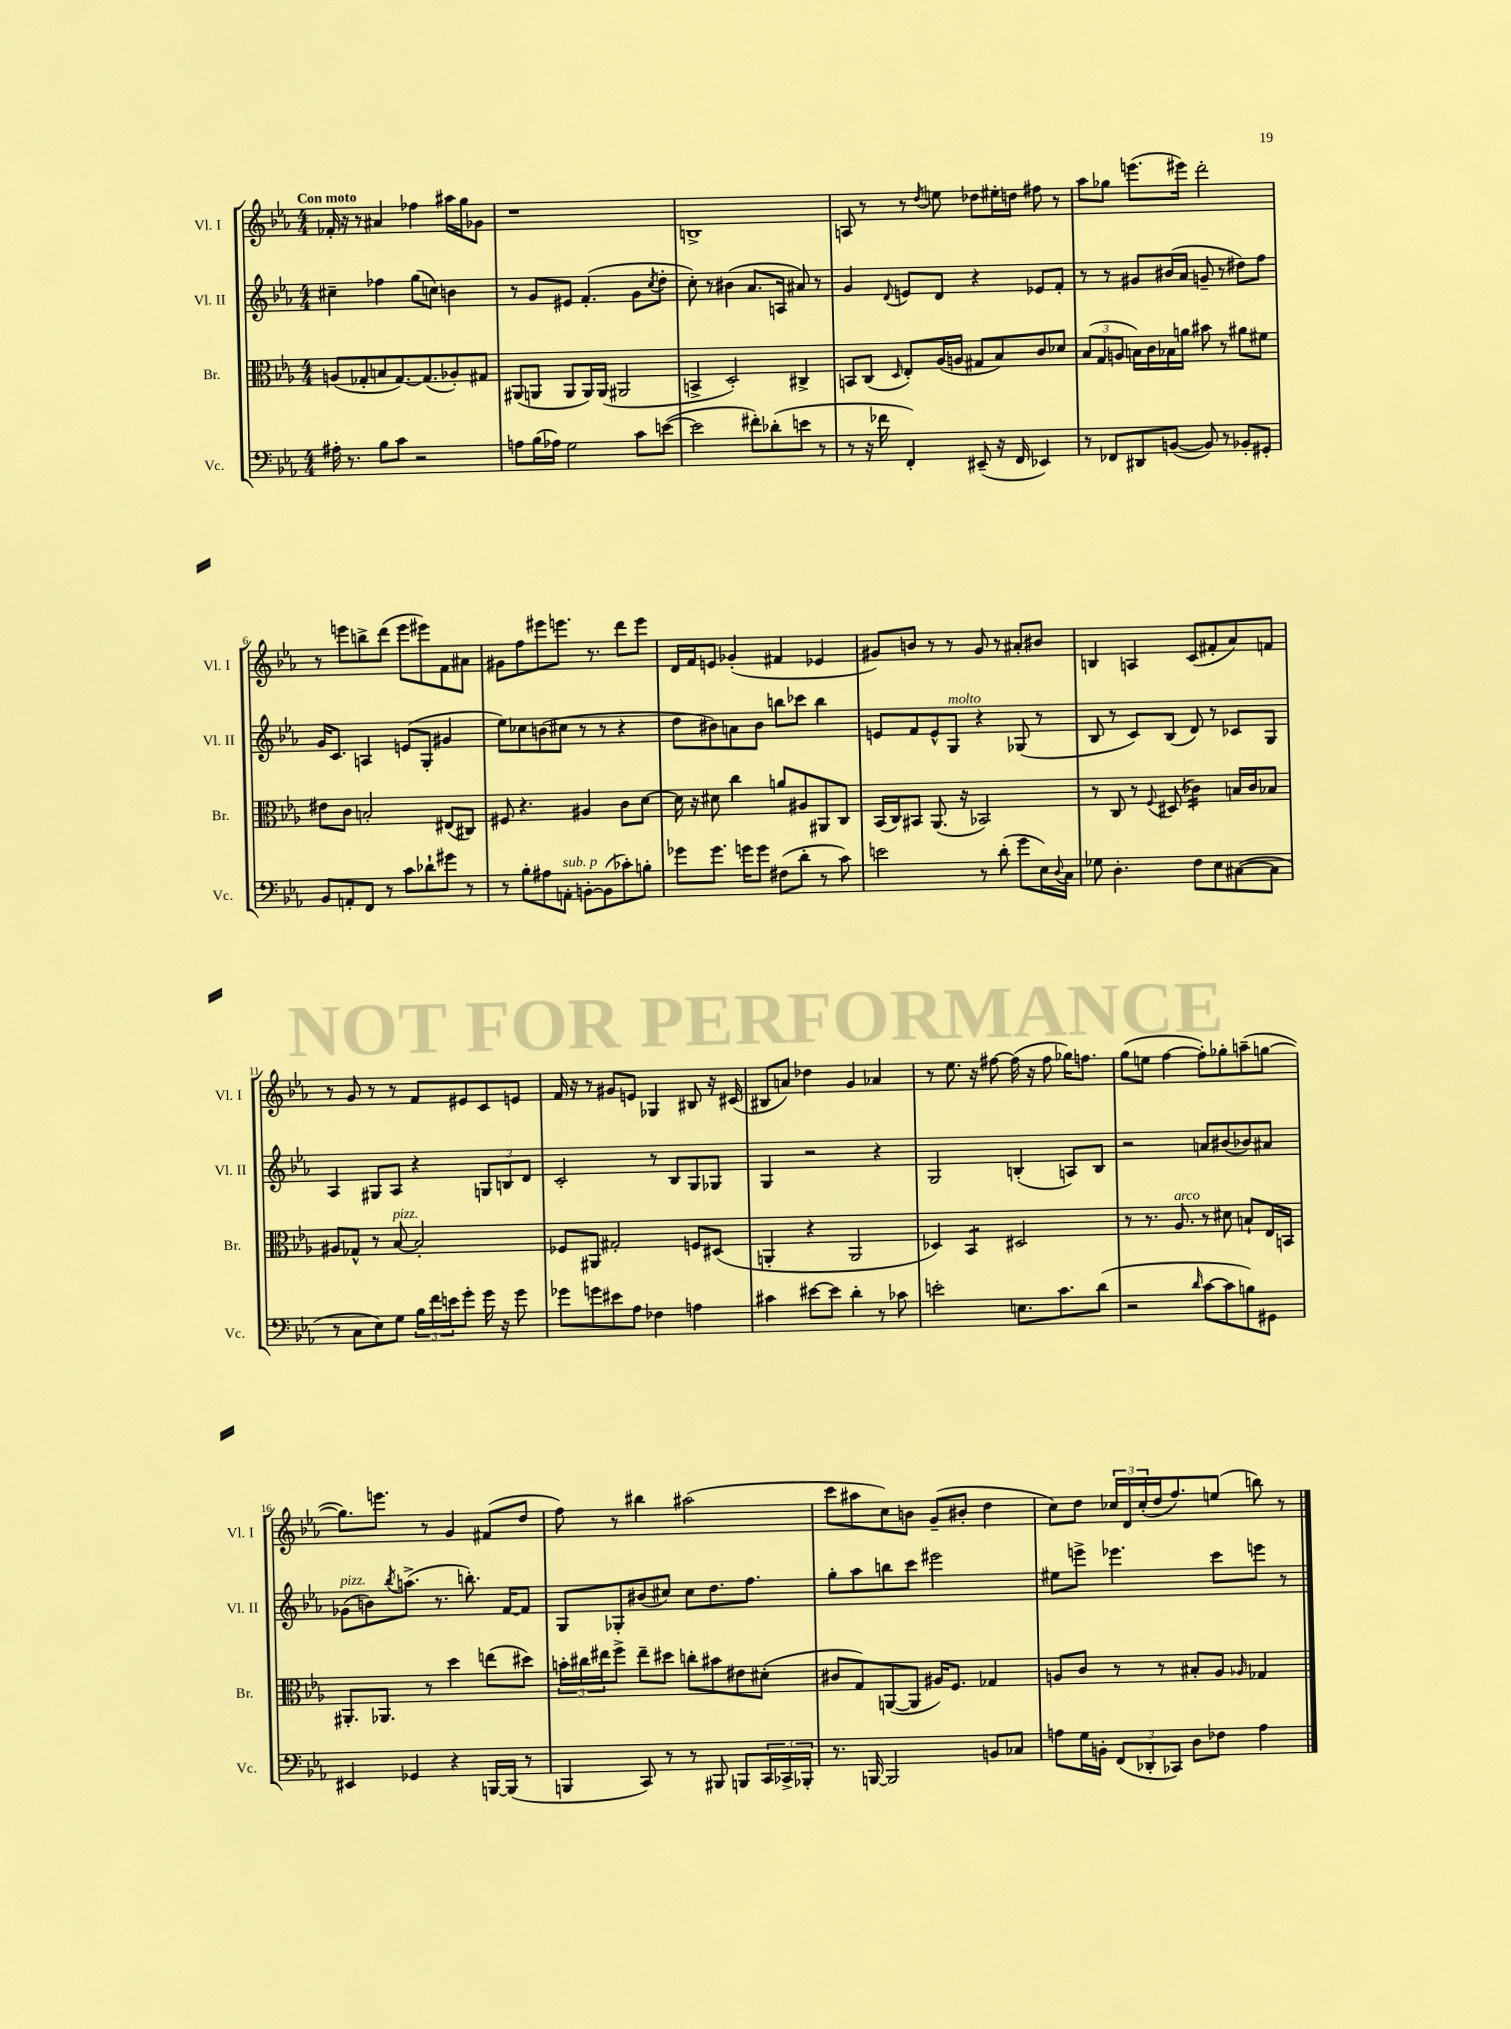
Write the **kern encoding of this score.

**kern	**kern	**kern	**kern
*staff4	*staff3	*staff2	*staff1
*clefF4	*clefC3	*clefG2	*clefG2
*k[b-e-a-]	*k[b-e-a-]	*k[b-e-a-]	*k[b-e-a-]
*M4/4	*M4/4	*M4/4	*M4/4
16A#'\	(8A/L	4cc#~\	16f-'/
8.r	.	.	16r
.	8G-'/	.	8r
8B-\L	8B/	4ff-\	4a#/
8c\J	[8.G-/)	.	.
2r	.	(8gg\L	4ff-\
.	(8.G-/]	.	.
.	.	8cc\J)	.
.	8A-'/)	4b\	16aa#\LL
.	.	.	16gg\J
.	8G#/J	.	8g-\J
=	=	=	=
8A\L	(8AA#/L	8r	1r
(16B-\L	8AA/J	8g/L	.
16A-\JJ)	.	.	.
2G\	8AA/L	8e#/J	.
.	16AA/L)	(4.f'/	.
.	(16AA/JJ	.	.
.	2AA#/	.	.
8c\L	.	8g\L	.
.	.	8qcc/	.
([8e\J	.	8dd'\J	.
=	=	=	=
2e\]	4BB^/	8cc'\)	1B^
.	.	8r	.
.	2D'/)	(4b#\	.
8f#'\L)	.	8.a-/L	.
(8d-'\	.	.	.
.	.	16A/Jk	.
8e\J	4C#^/	8a#/)	.
8r	.	8r	.
=	=	=	=
8r	8BB/L	4g/	8A/
16r	(8C/J	.	8r
16f-\	.	.	.
.	16qqD/	8qqd/	.
4FF'/)	8E-'/L)	8e/L	8r
.	.	.	8qdd/
.	(16A-/L	8d/J	8ee\
.	16A/JJ	.	.
(8EE#~/	8G#/L	4r	8dd-\L
16r	8B-/)	.	16ee#'\L
16FF/	.	.	16dd\JJ
4EE-/)	8c/	8e-/L	8ff#\
.	8d-/J	8f'/J	8r
=	=	=	=
8r	(12B-/L	8r	8aa-\L
.	12G/	.	.
8FF-/L	.	8r	8gg-\J
.	12A/J	.	.
8DD#/	16B\LL)	8g#/L	(8.eee\L
.	16c\	.	.
([8BB/J	16B-\	(16b#/L	.
.	16a\JJ	16a-/JJ	16eee#\Jk)
8BB/])	8b#\	8g~/	2ddd'\
8r	8r	8r	.
8BB-'/L	8a#\L	8dd#\L)	.
8GG#'/J	8f#\J	8ff\J	.
=	=	=	=
8BB-/L	8e#\L	16g/LK	8r
.	.	8.c/J	.
8AA'/	8c\J	.	8eee\L
8FF/J	2B'/	4A/	8bb^\
8r	.	.	(8ddd\J
8c\L	.	(8e/L	8eee\L
8d-`\	.	8G'/J	8eee#\)
8g#\J	(8E#/L	4g#/	8f\
8r	8C#/J)	.	8a#\J
=	=	=	=
8r	8F#/	8ee-\L)	8g#\L
8B-'\L	4.r	8cc-\	8ff\
8A#\	.	(8b\	8eee#\
8AA'\J	.	8cc#\J	8.eee\J
[8BB'\L	4A#/	8r	.
.	.	.	8.r
(8BB\]	.	8r	.
8c-'\)	8c\L	4r	8ddd\L
8B'\J	[8d\J	.	8eee\J
=	=	=	=
8g-\L	16d\]	8dd\L	16d/LL
.	16r	.	16f/J
8.g-\J	8d#\	8b#\)	8e/J
.	4cc\	8a\	(4g-'/
16g\LK	.	.	.
8g\J	.	8b#\J	.
(8F#\L	8a/L	8bb\L	4f#/
8d'\J	8A#/	8ccc-\J	.
8r	8AA#/	4bb\	4e-/
8c\)	8C/J	.	.
=	=	=	=
2e\	(16BB-/LL	8e/L	8g#/L)
.	16C/J)	.	.
.	8BB#/J	8f/	8b/J
.	(8.AA-/	8e^^/	8r
.	.	8G/J	8r
.	16r	.	.
8r	2BB-/)	4r	8g#/
(8d'\	.	.	8r
8g\L	.	(8G-/	8a#'/L
16E-\L)	.	8r	8b#/J
8qqD/	.	.	.
16C\JJ	.	.	.
=	=	=	=
8G-\	8r	8B-/	4B/
4.D'\	8C/	8r	.
.	8r	8c/L)	4A/
.	8qqF/	.	.
.	(8D#/	(8B-/J	.
8F\L	4c-\)	8d/)	(8c/L
8E-\	.	8r	8f#'/
([8C#\	16B/LL	8c-/L	8a-/)
.	16c-/J	.	.
8C#\]J	8B-/J	8G/J	8f/J
=	=	=	=
8r	8A#/L	4A-/	8r
8C\L	8G-^^/J	.	8g/
8E-\)	8r	8G#/L	8r
8G\J	[8B-/	8A-/J	8r
24B-\LL	2B-'/]	4r	8f/L
24f\	.	.	.
24e\J	.	.	.
8g'\J	.	.	8e#/
16g\	.	12G/L	8c/
16r	.	.	.
.	.	12B/	.
8g\	.	.	8e/J
.	.	12d/J	.
=	=	=	=
8g-\L	8F-/L	2c'/	16f/
.	.	.	16r
8g\	8AA#/J	.	8r
8e#\	2G#'/	.	8g#/L
8A-\J	.	.	8e/J
4F-\	.	8r	4G-/
.	.	8B-/L	.
4A\	8F/L	8G/	8B#/
.	(8D#/J	8G-/J	16r
.	.	.	(16c#/
=	=	=	=
4c#\	4AA'/	4G/	8B#/L
.	.	.	8a/J)
[8e#\L	4r	2r	4dd-\
8e#\]J	.	.	.
4d'\	2AA/	.	4g/
8r	.	4r	4a-/
8c-\	.	.	.
=	=	=	=
2e'\	4D-/)	2G/	8r
.	.	.	8.ee-\
.	4BB-/	.	.
.	.	.	16r
.	.	.	[8ff#\
8.E\L	2D#/	(4B'/	(16ff#\]
.	.	.	16r
.	.	.	8ff#\
8.c\	.	.	.
.	.	8A/L)	16gg-\LK)
.	.	.	8.ff\J
(8d\J	.	8B/J	.
=	=	=	=
2r	8r	2r	(8gg\L
.	8.r	.	8ee\J
.	.	.	[4ff\
.	8.A-/	.	.
16qqd/	.	.	.
[8c\L	8r	8a/L	8ff'\]L)
8c\]	8d#\	(8b#/	8gg-'\
8B\)	8B`/L	8b-/)	(8aa~\
8GG#\J	16E-/L	8a#/J	[8gg\J
.	16BB/JJ	.	.
=	=	=	=
4EE#/	8.AA#'/L	(8g-\L	8.gg\]L)
.	.	8b\)	.
.	8.AA-/J	.	8.eee\J
.	.	8qbb-/	.
4GG-/	.	(8.aa^\J	.
.	8r	.	8r
.	.	8.r	.
4r	4dd\	.	4g/
.	.	8.bb'\)	.
[16BBB/LL	(8ee\L	.	(8f#/L
(16BBB/]JJ	.	[16f/LK	.
8r	8dd#\J)	8f/]J	8dd/J
=	=	=	=
4BBB/	24b'\LL	8G/L	8ff\)
.	24cc#\	.	.
.	24ee#\J	.	.
.	8ff^\J	8G-'/	8r
8CC/)	8ee#~\L	(8b#/	4bb#\
8r	8dd#\J	8cc#/J)	.
8r	8cc'\L	8cc#\L	(2aa#\
8BBB#/	8b#\	8.dd\	.
8BBB/L	8e#\	.	.
.	.	8.ff\J	.
24CC/L	(8d#'\J	.	.
24CC-^/	.	.	.
24BBB-'/JJ	.	.	.
=	=	=	=
8.r	8c#/L	8gg'\L	8ccc\L
.	8G/)	8aa-\	8aa#\
[16BBB/	.	.	.
2BBB/]	([8AA/	8bb\	8cc\)
.	8AA/]J	8ccc\J	8b\J
.	16A#/LK)	2eee#\	(8g~/L
.	8.F/J	.	.
.	.	.	8b#'/J
8BB/L	4G-/	.	4dd\
8C-/J	.	.	.
=	=	=	=
8A\L	8A/L	8ee#\L	8cc\L)
16G\L	8c/J	8eee^\J	8dd\J
16BB'\JJ	.	.	.
(12FF/L	8r	4.eee-\	24cc-/LL
.	.	.	24d/
12DD-'/	.	.	(24cc-'/
.	8r	.	16dd/J
12CC-/J)	.	.	.
.	.	.	8.ff/)
8D\L	8B#'/L	.	.
8F-\J	8A/J	8ccc\L	(8ee/J
.	16qqA-/	.	.
4A\	4G-/	8eee\J	8bb\)
.	.	8r	8r
==	==	==	==
*-	*-	*-	*-
